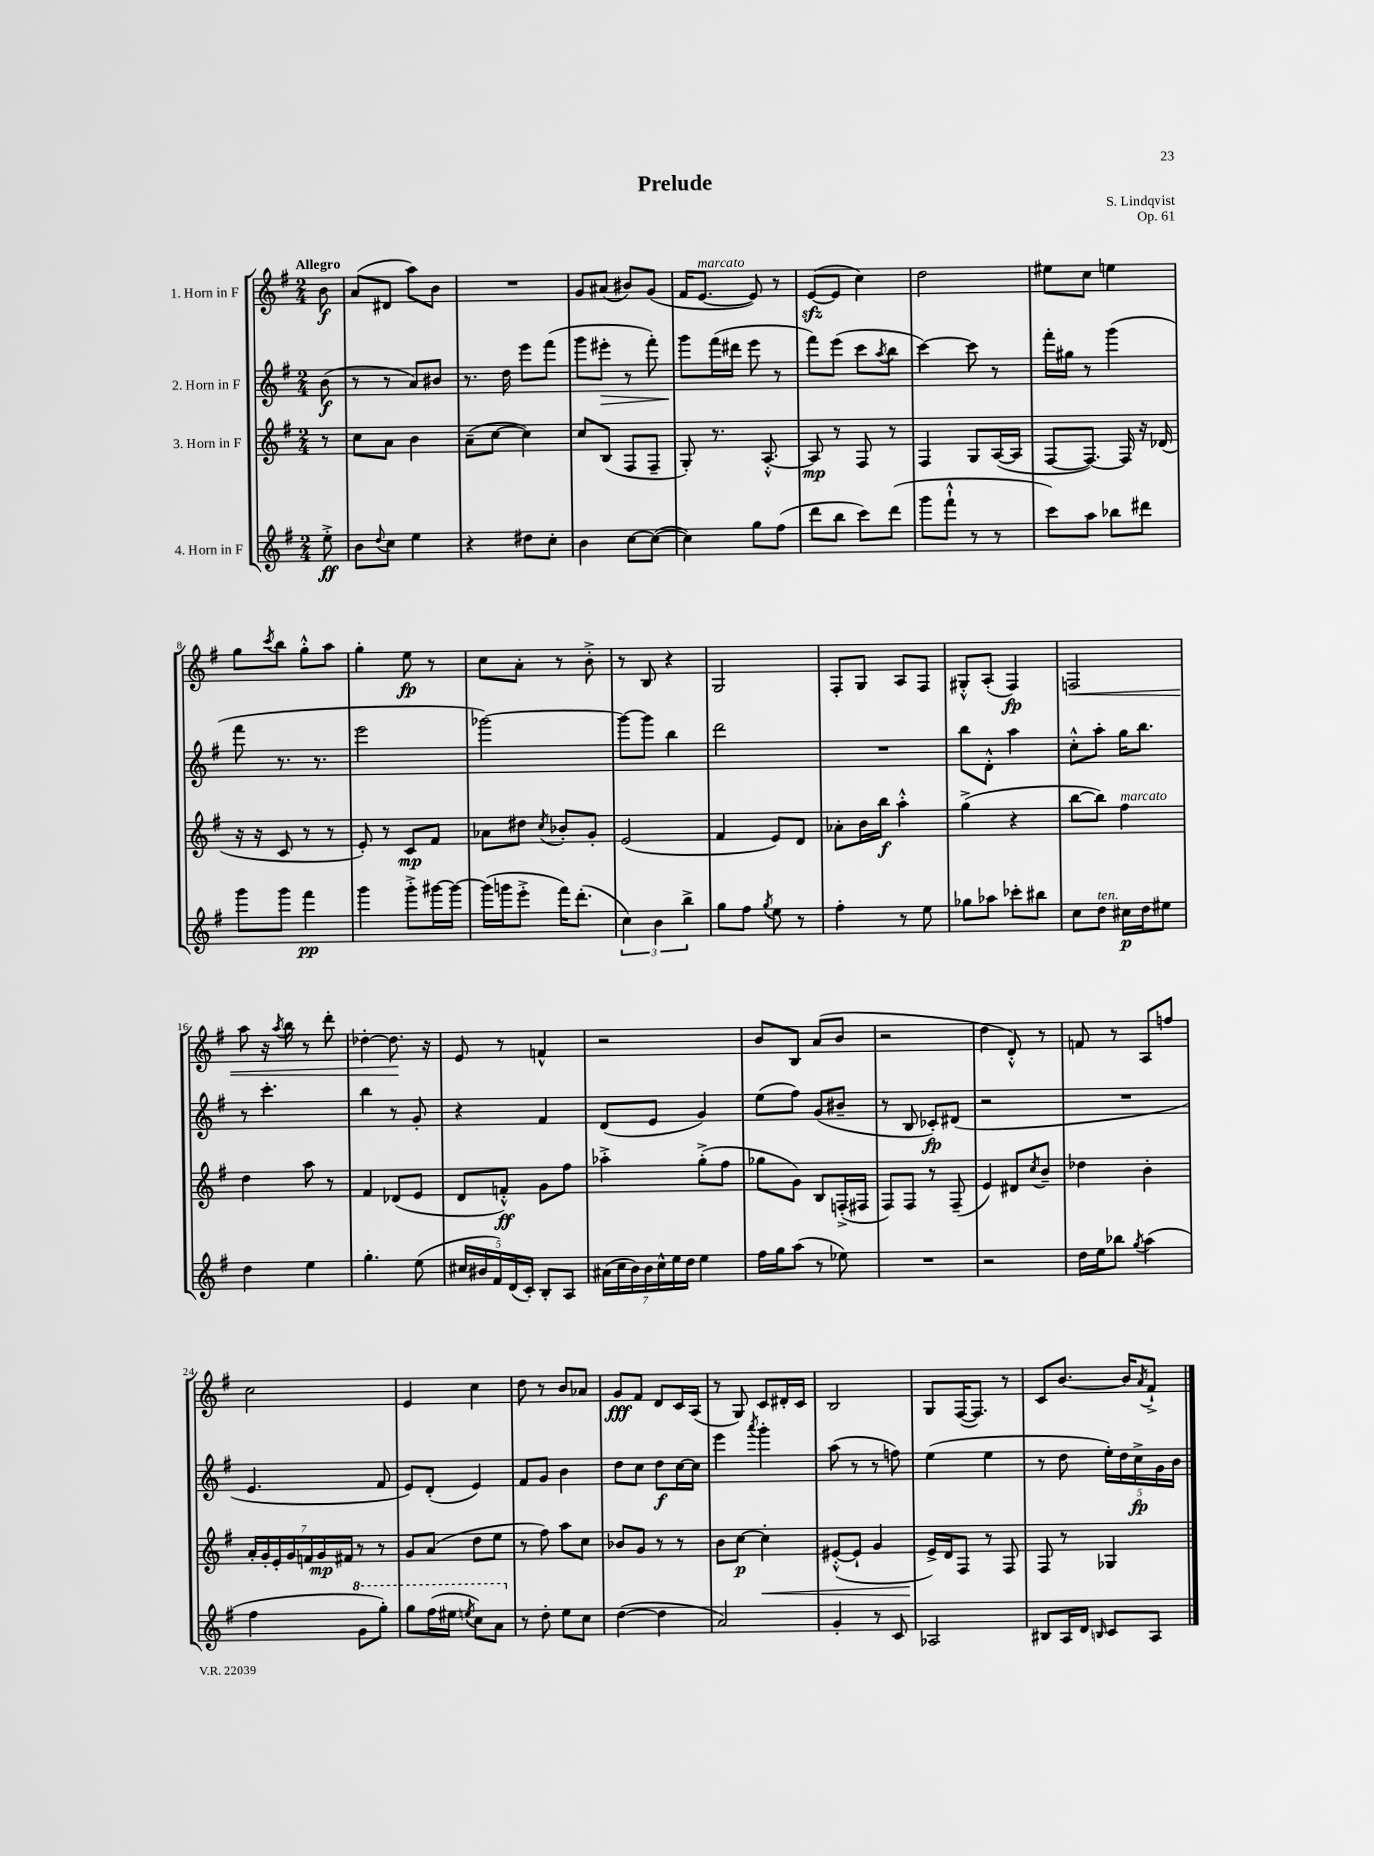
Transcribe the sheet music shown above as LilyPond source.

\header { title = "Prelude" composer = "S. Lindqvist" opus = "Op. 61" }
<<
\new StaffGroup <<
\new Staff = "s0" \with { instrumentName = "1. Horn in F" } {
    \clef treble \key g \major \numericTimeSignature \time 2/4 \partial 8 \tempo "Allegro"
    b'8\f |
    a'8( dis'8 a''8) b'8 |
    R2 |
    g'8 ais'8( bis'8) g'8( |
    fis'16 e'8.~^\markup { \italic "marcato" } e'8) r8 |
    e'8~\sfz( e'8 c''4) |
    d''2 |
    eis''8 c''8 e''4 |
    g''8 \acciaccatura { c'''8 } b''8 g''8-.-^ a''8 |
    g''4-. e''8\fp r8 |
    c''8 a'8-. r8 b'8-.-> |
    r8 b8 r4 |
    g2 |
    fis8-. g8 a8 fis8 |
    gis8-.-^ a8-.( fis4\fp) |
    f2\< |
    a''8 r16 \acciaccatura { a''8 } b''16 r8 d'''8-. |
    des''4~-. des''8.\! r16 |
    e'8 r8 f'4-^ |
    r2 |
    b'8 b8 a'8( b'8 |
    r2 |
    d''4 d'8-.-^) r8 |
    f'8 r8 a8 f''8 |
    c''2 |
    e'4 c''4 |
    d''8 r8 b'8 aes'8 |
    g'8\fff fis'8 d'8 c'16 a16( |
    r8 g8) c'8 dis'16-. c'16 |
    b2 |
    g8 fis16~( fis8.) r8 |
    c'8 b'8.~ b'16 \acciaccatura { a'8 } fis'8-!-> \bar "|." |
}
\new Staff = "s1" \with { instrumentName = "2. Horn in F" } {
    \clef treble \key g \major \numericTimeSignature \time 2/4 \partial 8
    b'8\f( |
    r8 r8 a'8) bis'8 |
    r8. d''16 e'''8 fis'''8( |
    g'''8 eis'''8-.\> r8 fis'''8-.) |
    g'''8\! fis'''16( dis'''16 e'''8 r8 |
    fis'''8) e'''8( c'''8 \acciaccatura { a''8 } b''8 |
    c'''4~) c'''8 r8 |
    fis'''16-. gis''16 r8 g'''4( |
    fis'''8 r8. r8. |
    e'''2 |
    ges'''2~) |
    ges'''8~ ges'''8 b''4 |
    d'''2 |
    R2 |
    b''8 d'8-.-^ a''4 |
    c''8-.-^ a''8-. g''16 b''8. |
    r8 c'''4.-. |
    b''4 r8 g'8-. |
    r4 fis'4 |
    d'8( e'8 g'4) |
    e''8( fis''8) g'8( bis'8-- |
    r8 b8 ces'8-.\fp) dis'8( |
    r2 |
    R2 |
    e'4. fis'8 |
    e'8) d'8-.( e'4) |
    fis'8 g'8 b'4 |
    d''8 c''8 d''8\f c''16~ c''16 |
    e'''4 \acciaccatura { a'''8 } g'''4-. |
    a''8( r8 r8 f''8) |
    e''4( e''4 |
    r8 d''8 \tuplet 5/4 { e''16-.) d''16 c''16->\fp g'16 b'16 } \bar "|." |
}
\new Staff = "s2" \with { instrumentName = "3. Horn in F" } {
    \clef treble \key g \major \numericTimeSignature \time 2/4 \partial 8
    r8 |
    c''8 a'8 b'4 |
    a'8--( c''8~ c''4) |
    c''8 b8( fis8 fis8-- |
    g8-.) r8. a8.~-.-^ |
    a8\mp r8 fis8 r8 |
    fis4 g8 a16~( a16 |
    fis8~ fis8.~) fis16 r16 des'16( |
    r16 r16 c'8 r8 r8 |
    e'8-.) r8 c'8\mp fis'8 |
    aes'8 dis''8 \acciaccatura { c''8 } bes'8-. g'8-. |
    e'2( |
    fis'4 e'8) d'8 |
    aes'8-. b'16 b''16\f a''4-.-^ |
    g''4->( r4 |
    b''8~ b''8) fis''4^\markup { \italic "marcato" } |
    d''4 a''8 r8 |
    fis'4 des'8( e'8 |
    d'8 f'8-.-^\ff) g'8 fis''8 |
    aes''4-.-> g''8-.->( fis''8 |
    ges''8 g'8) b8 f16-.->( fis16 |
    fis8) fis8 r8 fis8--( |
    e'4) dis'8 \acciaccatura { c''8 } b'8-- |
    des''4 b'4-. |
    \tuplet 7/4 { a'16-. g'16-. e'16-. g'16 f'16 g'16\mp fis'16 } r8 r8 |
    g'8 a'8( d''8 e''8 |
    r8 fis''8) a''8 c''8 |
    bes'8 g'8 r8 r8 |
    b'8 c''8~\p c''4-.\< |
    eis'8~-.-^( eis'8-! g'4 |
    e'16->\!) d'16 fis8 r8 fis8 |
    fis8 r8 ges4 \bar "|." |
}
\new Staff = "s3" \with { instrumentName = "4. Horn in F" } {
    \clef treble \key g \major \numericTimeSignature \time 2/4 \partial 8
    e''8-.->\ff |
    b'8 \appoggiatura { d''8 } c''8 e''4 |
    r4 dis''8 c''8-. |
    b'4 c''8~ c''8~( |
    c''4) g''8 fis''8( |
    d'''8 b''8 c'''8) d'''8( |
    g'''8 fis'''8-!-^ r8 r8 |
    c'''8) a''8 bes''8 dis'''8 |
    g'''8 g'''8 fis'''4\pp |
    g'''4 g'''8-.-> gis'''16~ gis'''16~ |
    gis'''16( g'''16 e'''8-.-> fis'''16) d'''8.-.( |
    \tuplet 3/2 { c''4) b'4 b''4-> } |
    g''8 fis''8 \acciaccatura { g''8 } e''8 r8 |
    fis''4-. r8 e''8 |
    ges''8 aes''8 ces'''8-. bis''8 |
    c''8 d''8^\markup { \italic "ten." } cis''16\p d''16 eis''8 |
    d''4 e''4 |
    g''4.-. e''8( |
    \tuplet 5/4 { cis''16 bis'16 fis'16) d'16( c'16-.) } b8-. a8 |
    \tuplet 7/4 { ais'16( c''16 b'16) b'16 c''16-^ e''16 d''16 } e''4 |
    fis''16 g''16 a''8( r8 ees''8) |
    R2 |
    r2 |
    d''16 e''16 bes''8 \acciaccatura { g''8 } a''4( |
    fis''4 \ottava #1 g''8 g'''8-.) |
    g'''8 fis'''16( eis'''16 \acciaccatura { e'''8 } c'''8) a''8 \ottava #0 |
    r8 d''8-. e''8 c''8 |
    d''4~( d''4 |
    a'2) |
    g'4-. r8 c'8 |
    aes2 |
    bis8 a16 d'16 \grace { b16 } c'8 a8 \bar "|." |
}
>>
>>
